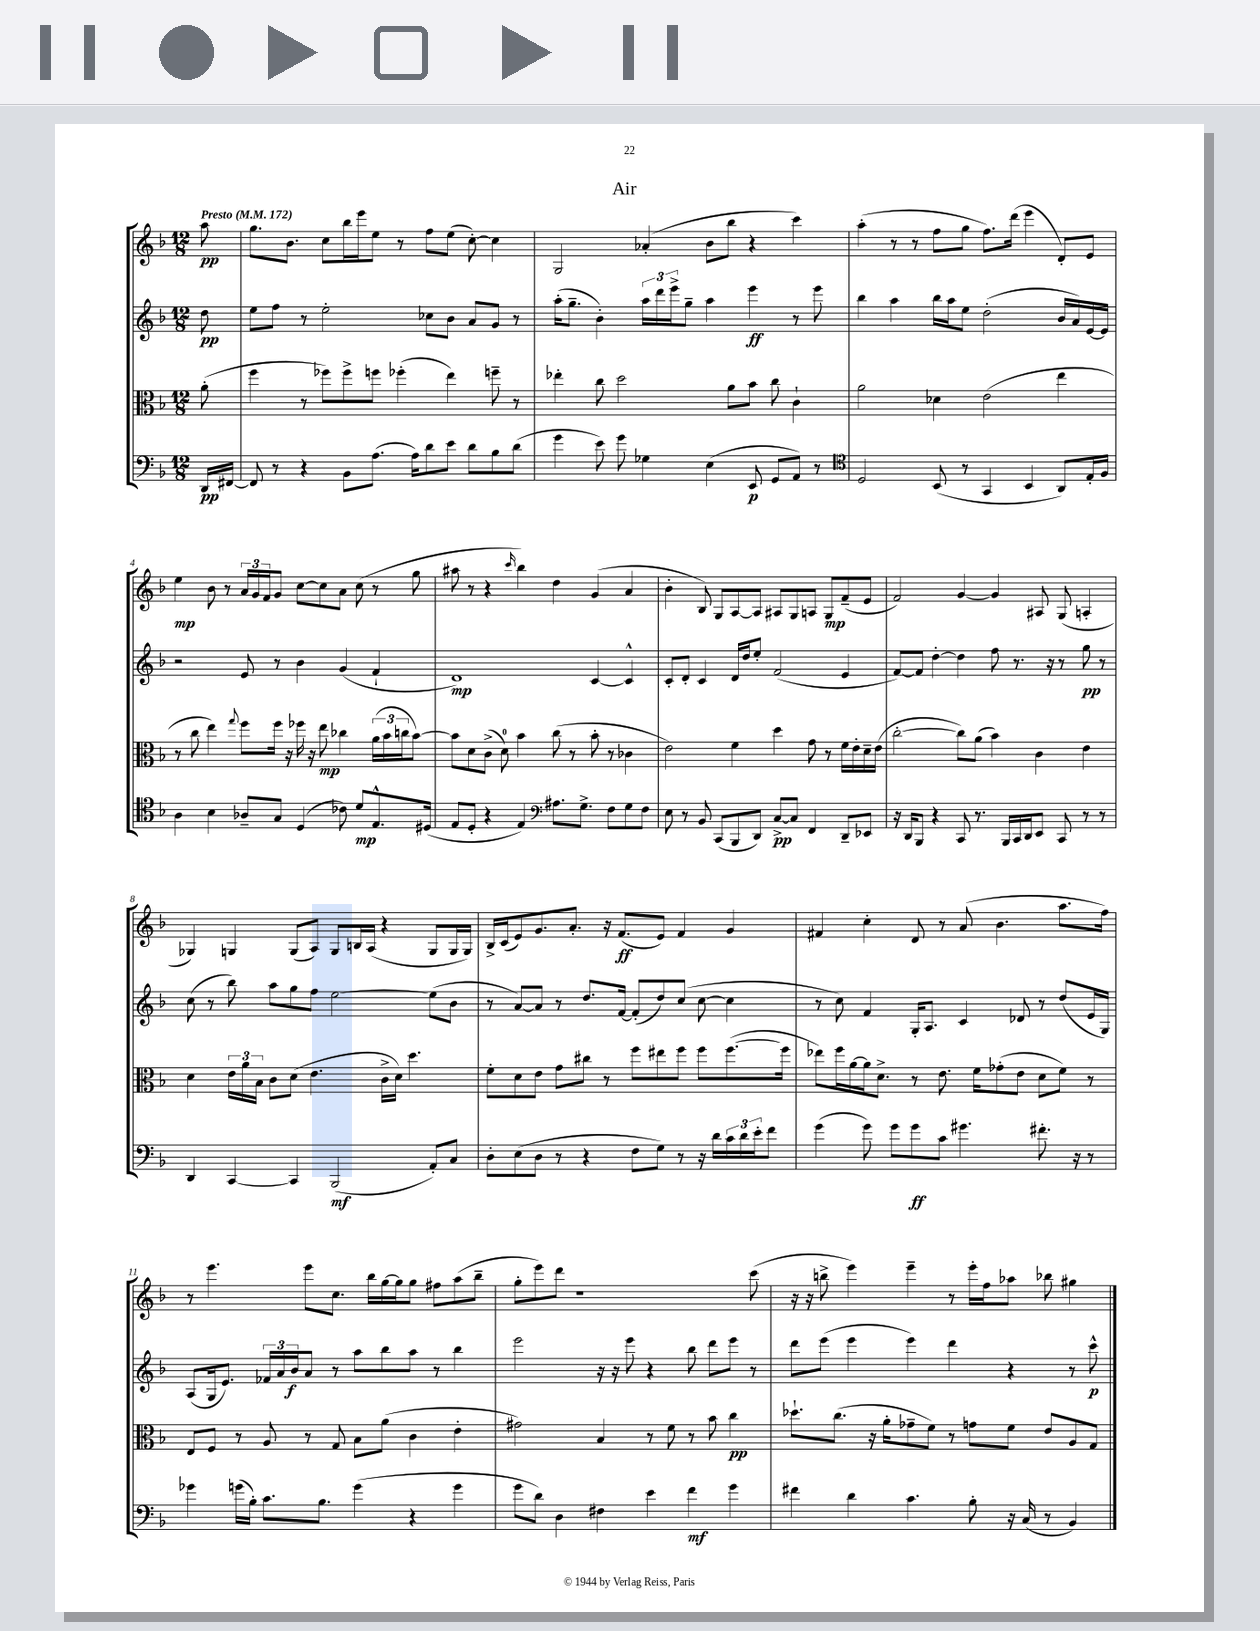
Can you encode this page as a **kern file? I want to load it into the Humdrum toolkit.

**kern	**kern	**kern	**kern
*staff4	*staff3	*staff2	*staff1
*clefF4	*clefC3	*clefG2	*clefG2
*k[b-]	*k[b-]	*k[b-]	*k[b-]
*M12/8	*M12/8	*M12/8	*M12/8
*MM172	*MM172	*MM172	*MM172
16DD/LL	(8a'\	8dd\	8aa\
[16FF#/JJ	.	.	.
=	=	=	=
8FF#/]	4ff\	8ee\L	8.gg\L
8r	.	8ff\J	.
.	.	.	8.b-\J
4r	8r	8r	.
.	8ff-\L)	2ee'\	8cc\L
8BB-\L	8ff-^\	.	16bb-\L
.	.	.	16eee\J
(8.A\J	8ff\J	.	8ee\J
.	(4ff-'\	.	8r
16A\LK)	.	.	.
8d\	.	8cc-\L	8ff\L
8e\J	4ee\)	8b-\J	(8ee\J
8d\L	.	8a/L	[8cc'\)
8B-\	8ff~\	8g/J	4cc\]
(8d\J	8r	8r	.
=	=	=	=
4g\	4ee-'\	(16aa'\LK	2G/
.	.	8.gg~\J	.
8e\)	8cc\	4b-'\)	.
8g\	2dd\	.	.
4G-\	.	24aa\LL	(4a-'/
.	.	24ddd\	.
.	.	24eee^\J	.
.	.	8gg~\J	.
(4E\	.	4aa\	8b-\L
.	8a\L	.	8bb-\J
8EE/	8b-\J	4eee\	4r
8GG/L	8cc\	.	.
8AA/J)	4c`\	8r	4ccc\)
8r	.	8eee\	.
=	=	=	=
*clefC4	*	*	*
2D/	2a\	4bb-\	(4aa'\
.	.	4aa\	8r
.	.	.	8r
(8BB-/	4d-\	16bb-\LL	8ff\L
.	.	16aa\J	.
8r	.	8ee\J	8gg\J
4GG/	(2e\	(2dd'\	8.ff\L)
.	.	.	(16ddd\Jk
4BB-/	.	.	4eee\
8AA/L)	4ee\	16b-/LL	8d'/L)
.	.	16a/)	.
16E'/L	.	[16e/	8e/J
16F/JJ	.	16e/]JJ	.
=	=	=	=
4A\	8r	2r	4ee\
.	8cc\	.	.
4B-\	4ee\)	.	8b-\
.	.	.	8r
.	8qqgg/	.	.
8A-~/L	8ff\L	8e/	24a/LL
.	.	.	24g/
.	.	.	24f/J
8G/J	16ff\Jk	8r	8g/J
.	16r	.	.
(4D/	16ff-\	4b-\	[8cc\L
.	16r	.	.
.	8ee\	.	8cc\]
8c-\)	4cc-\	(4g/	8a\J
8d/L	.	.	(8cc\
8.E^^/	(24a\LL	4f`/	8r
.	24b-\	.	.
.	24cc\J	.	.
.	[8b-\J)	.	8gg\
(16D#/Jk	.	.	.
=	=	=	=
8E/L	8b-\]L	1d)	8aa#\
8D'/J	8d\	.	8r
4r	(8c^\J	.	4r
.	8d\)	.	.
.	.	.	16qqccc/
4E/)	4b-\	.	4bb-\)
*clefF4	*	*	*
8.A#\L	(8cc\	.	4dd\
.	8r	.	.
8.G^\J	.	.	.
.	8b-'\	[4c/	(4g/
8F\L	8r	.	.
8G\	4c-\	4c^^/]	4a/
8F\J	.	.	.
=	=	=	=
8E\	2e\)	8c'/L	4b-'\
8r	.	8d'/J	.
8BB-/	.	4c/	8B-/)
(8CC/L	.	.	8G/L
8BBB-/	4f\	16d/LL	[8A/
.	.	16dd/J	.
8DD/J)	.	8ee'/J	8A/]J
[8C^/L	4dd\	(2f/	8A#/L
8C/]J	.	.	8G/
4FF/	8g\	.	8A/J
.	8r	.	8G/L
8DD~/L	16f\LL	4e/	(8f~/
.	16e'\	.	.
8EE-/J	16d~\	.	8e/J
.	(16e\JJ	.	.
=	=	=	=
16r	[2cc'\	[8f/L)	2f/)
16DD/LK	.	.	.
8BBB-/J	.	8f/]J	.
4r	.	[4dd'\	.
8CC/	8cc\]L)	4dd\]	[4g/
8.r	(8a\J	.	.
.	4b-\)	8ff\	4g/]
16BBB-/LL	.	.	.
16CC/	.	8.r	.
16DD/J	.	.	.
8EE/J	4c\	.	8A#/
.	.	16r	.
8CC/	.	8r	(8G/
8r	4e\	8gg\	4A'/
8r	.	8r	.
=	=	=	=
4DD/	4d\	(8cc\	4G-/)
.	.	8r	.
[4CC/	24e\LL	8bb-\)	4G/
.	24a\	.	.
.	24B-\JJ	.	.
.	8c\L	8aa\L	.
4CC/]	(8d\J	8gg\	(8G/L
.	4.e\	8ff\J	8A/J)
(2BBB-/	.	[2ee\	8G/L
.	.	.	16B/L
.	.	.	(16A/JJ
.	16c^\LL	.	4r
.	16d\JJ)	.	.
.	4.dd\	.	.
8AA'/L)	.	(8ee\]L	8G/L
8C/J	.	8b-\J	16G/L
.	.	.	16G/JJ)
=	=	=	=
8D'\L	8f'\L	8r	16B-^/LL
.	.	.	(16c/J
(8E\	8d\	[8a/L)	8e/)
8D\J	8e\J	8a/]J	8.g/
8r	8g\L	8r	.
.	.	.	8.a'/J
4r	8cc#\J	8.dd/L	.
.	8r	.	16r
.	.	[16f/Jk	(8.f/L
8F\L	8ff\L	(8f'/]L	.
8G\J)	8ee#\	8dd/)	8e/J)
8r	8ff\J	(8cc/J	4f/
16r	8ff\L	[8cc\	.
16d\LL	.	.	.
24c\	([8.ff\	4cc\]	4g/
24d\	.	.	.
24e'\J	.	.	.
8f\J	.	.	.
.	16ff\]Jk	.	.
=	=	=	=
(4g\	8ee-\L)	8r	4f#/
.	16ff\L	8cc\)	.
.	[16a\	.	.
8g\)	16a\]J	4f/	4cc'\
.	8.d^\J	.	.
8g\L	.	.	.
8g\	8r	16G'/LK	8d/
.	.	8.A/J	.
8c\J	8.e\	.	8r
4.g#\	.	4c/	(8a/
.	16f\LK	.	.
.	(8g-'\	.	4.b-\
.	8e\J	8d-/	.
8.f#'\	8d\L	8r	.
.	8f\J)	(8dd/L	8.aa\L
16r	.	.	.
8r	8r	16e/L	.
.	.	16G/JJ)	16ff\Jk)
=	=	=	=
4g-\	8E/L	(8A/L	8r
.	8F/J	16G/k	4.eee\
.	.	8.e/J)	.
(16g\LL	8r	.	.
16B-'\JJ)	.	.	.
8.c\L	8A/	24f-/LL	.
.	.	24a/	.
.	.	24b-/J	.
.	8r	8a/J	8eee\L
8.B-\J	.	.	.
.	8G/	8r	8.cc\J
(4g\	8B-\L	8aa\L	.
.	.	.	16bb-\LL
.	(8a\J	8bb-\	[16gg\
.	.	.	16gg\]J
4r	4c\	8aa\J	8gg\J
.	.	8r	8ff#\L
4g\	4e'\	4bb-\	(8aa\
.	.	.	8bb-~\J
=	=	=	=
8g\L	2g#\)	2eee\	8gg'\L
8d\J)	.	.	8eee\)
4D\	.	.	8ddd\J
.	.	.	1r
4F#\	4B-/	16r	.
.	.	16r	.
.	.	8eee\	.
4e\	8r	4r	.
.	8f\	.	.
4f\	8r	8bb-\	.
.	8b-\	8ddd\L	.
4g\	4cc\	8eee\J	.
.	.	8r	(8ccc\
=	=	=	=
4f#\	8.dd-`\L	8ddd\L	16r
.	.	.	16r
.	.	(8eee\J	8bb^\
.	(8.cc\J	.	.
4d\	.	4eee\	4eee\)
.	16r	.	.
.	16a'\LK	.	.
4.c\	8g-~\	4eee\)	4eee~\
.	8f\J)	.	.
.	8r	4ddd\	8r
8B-'\	8g\L	.	16eee'\LL
.	.	.	16ff\J
16r	8f\J	4r	8aa-\J
(16C/	.	.	.
8r	8e/L	.	8bb-\
4BB-/)	8A/	8r	4gg#\
.	8G/J	8ccc^^\	.
==	==	==	==
*-	*-	*-	*-
